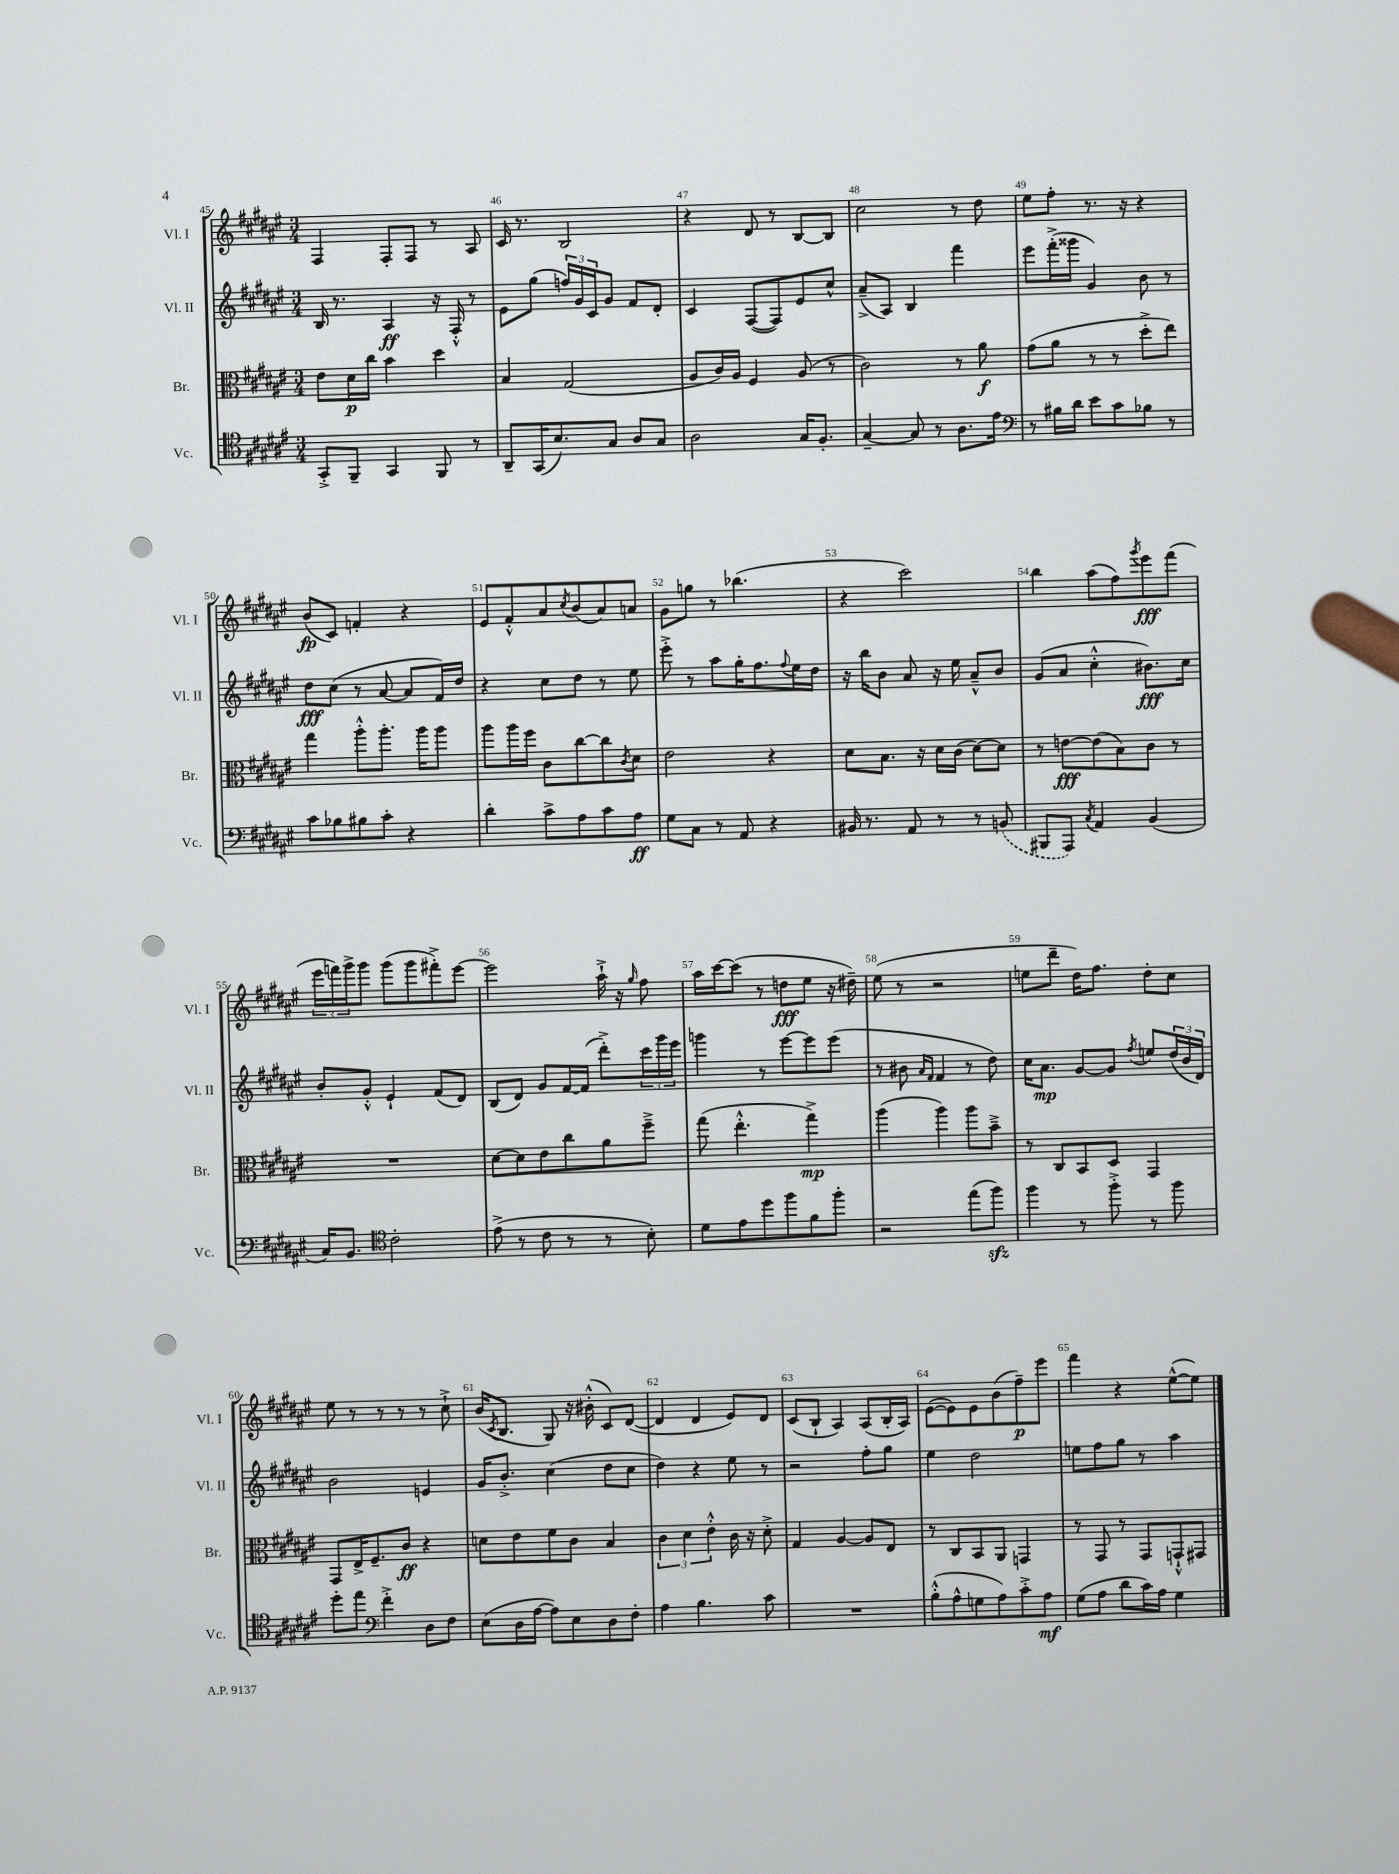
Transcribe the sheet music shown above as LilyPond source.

<<
\new StaffGroup <<
\new Staff = "s0" \with { instrumentName = "Vl. I" shortInstrumentName = "Vl. I" } {
    \clef treble \key fis \major \numericTimeSignature \time 3/4
    fis4 fis8-. fis8 r8 ais8 |
    cis'16 r8. b2 |
    r4 dis'8 r8 b8~ b8 |
    cis''2 r8 dis''8 |
    eis''8 fis''8-. r8. r16 r4 |
    b'8\fp( cis'8) f'4-. r4 |
    eis'8 fis'8-.-^ ais'8 \acciaccatura { cis''8 } b'8( ais'8) a'8 |
    gis'8 g''8 r8 bes''4.( |
    r4 cis'''2) |
    b''4 ais''8( fis''8) \acciaccatura { gis'''8 } eis'''8\fff fis'''8( |
    \tuplet 3/2 { eis'''16 f'''16) gis'''16-> } gis'''8 gis'''8( gis'''8 fis'''8-.->) eis'''8~ |
    eis'''2 ais''16-!-> r16 \grace { gis''16 } fis''8 |
    ais''16 cis'''16~ cis'''8( r8 d''8\fff eis''8 r16 dis''16--) |
    eis''8( r8 r2 |
    e''8 dis'''8-- dis''16) fis''8. dis''8-. cis''8 |
    eis''8 r8 r8 r8 r8 cis''8-!-> |
    b'16( \acciaccatura { cis'8 } b8. gis8) r16 bis'16-.-^( cis'8) dis'8~( |
    dis'4 dis'4 eis'8) dis'8 |
    cis'8( b8-! ais4) ais8( b16-. ais16) |
    eis'8~( eis'8) eis'8 b'8( fis''8--\p) eis'''8 |
    fis'''4 r4 eis''8~-^( eis''8) \bar "|." |
}
\new Staff = "s1" \with { instrumentName = "Vl. II" shortInstrumentName = "Vl. II" } {
    \clef treble \key fis \major \numericTimeSignature \time 3/4
    b16 r8. ais4\ff r16 fis16-.-^ r8 |
    eis'8 gis''8( \tuplet 3/2 { f''16) gis'16 cis'16 } gis'8 fis'8 dis'8-. |
    cis'4 fis8~( fis8) eis'8 cis''8-^ |
    ais'8--->( ais8) b4 fis'''4 |
    eis'''8 fis'''16-.->( gisis'''16 gis'4) b'8 r8 |
    dis''8\fff cis''8( r8 ais'8~ ais'8 fis'16) dis''16 |
    r4 cis''8 dis''8 r8 eis''8 |
    eis'''8-.-> r8 ais''8 gis''16-. fis''8. \appoggiatura { fis''8 } eis''16 dis''16 |
    r16 b''16 b'8 ais'8 r16 eis''16 ais'8---^ b'8 |
    gis'8( ais'8 cis''4-.-^ bis'8.\fff) cis''16 |
    b'8-. gis'8-.-^ eis'4-! fis'8( dis'8) |
    b8( dis'8) gis'8 fis'16~ fis'16( dis'''8-.->) \tuplet 3/2 { cis'''16 gis'''16 eis'''16 } |
    g'''4 r8 eis'''8~ eis'''8 eis'''8( |
    r8 bis'8 \grace { ais'16 fis'16 } fis'4 r8 dis''8) |
    cis''16 ais'8.\mp gis'8~ gis'8 \acciaccatura { fis''8 } e''8 \tuplet 3/2 { dis''16( b'16 dis'16) } |
    b'2 e'4 |
    gis'16 b'8.-.-> cis''4( dis''8 cis''8 |
    dis''4) r4 eis''8 r8 |
    r2 fis''8-. gis''8 |
    eis''4 dis''2 |
    e''8 fis''8 gis''8 r8 ais''4 \bar "|." |
}
\new Staff = "s2" \with { instrumentName = "Br." shortInstrumentName = "Br." } {
    \clef alto \key fis \major \numericTimeSignature \time 3/4
    eis'8 dis'16\p cis''16 b'4 dis''4 |
    b4 gis2( |
    ais8 cis'16) ais16 fis4 ais8( r8 |
    cis'2) r8 ais'8\f |
    gis'8( ais'8 r8 r8 dis''8-.-> eis''8) |
    gis''4 ais''8-.-^ ais''8.-. ais''16 ais''8 |
    ais''8 ais''16 fis''16 cis'8 cis''8~ cis''8 \acciaccatura { cis'8 } dis'8 |
    eis'2 r4 |
    dis'8 b8. r16 dis'16 cis'16( dis'8~) dis'8 |
    r8 e'8~\fff e'8( b8) cis'8 r8 |
    R2. |
    dis'8~ dis'8 eis'8 cis''8 ais'8 fis''8---> |
    gis''8( eis''4.-.-^ gis''4->\mp) |
    ais''4( ais''4) ais''8 b'8---> |
    r8 cis8 b,8 dis8 gis,4 |
    gis,8 eis16-> fis8.-- cis'8\ff r4 |
    d'8 eis'8 fis'8 cis'8 b4 |
    \tuplet 3/2 { cis'4 dis'4 eis'4-.-^ } cis'16 r16 dis'8-.-> |
    gis4 ais4~ ais8 eis8 |
    r8 cis8 b,8 ais,8 g,4 |
    r8 gis,8 r8 gis,8 g,8-!-^ gis,8 \bar "|." |
}
\new Staff = "s3" \with { instrumentName = "Vc." shortInstrumentName = "Vc." } {
    \clef tenor \key fis \major \numericTimeSignature \time 3/4
    gis,8-.-> fis,8-- gis,4 fis,8 r8 |
    ais,8-- gis,16( b8.) gis8 ais8 gis8 |
    ais2 gis16 fis8.-. |
    gis4~-- gis8 r8 ais8. eis'16 |
    \clef bass r8 bis16 dis'16 eis'8 cis'8 bes8 r8 |
    cis'8 bes8 bis8 cis'8-. r4 |
    dis'4-. cis'8-> ais8 cis'8 ais8\ff |
    gis8 cis8 r8 ais,8 r4 |
    bis,16 r8. ais,8 r8 r8 \once \slurDashed b,8( |
    bis,,8 ais,,8) \acciaccatura { cis8 } ais,4 b,4( |
    cis16) b,8. \clef tenor cis'2-. |
    eis'8->( r8 cis'8 r8 r8 b8-.) |
    dis'8 eis'8 dis''8 fis''8 fis'8 fis''8-. |
    r2 eis''8( fis''8\sfz) |
    fis''4 r8 fis''8-.-> r8 fis''8 |
    dis''8-. eis''8 \clef bass fis'4-.-> dis8 fis8 |
    eis8( dis16 ais16~ ais8) eis8 dis8 fis8-. |
    ais4 b4. cis'8 |
    R2. |
    b8-.-^( ais8-^ g8 ais8) cis'8-.-> ais8\mf |
    gis8( ais8 dis'8 cis'16) ais16 gis4 \bar "|." |
}
>>
>>
\layout { \context { \Score currentBarNumber = #45 \override BarNumber.break-visibility = ##(#f #t #t) barNumberVisibility = #all-bar-numbers-visible } }
